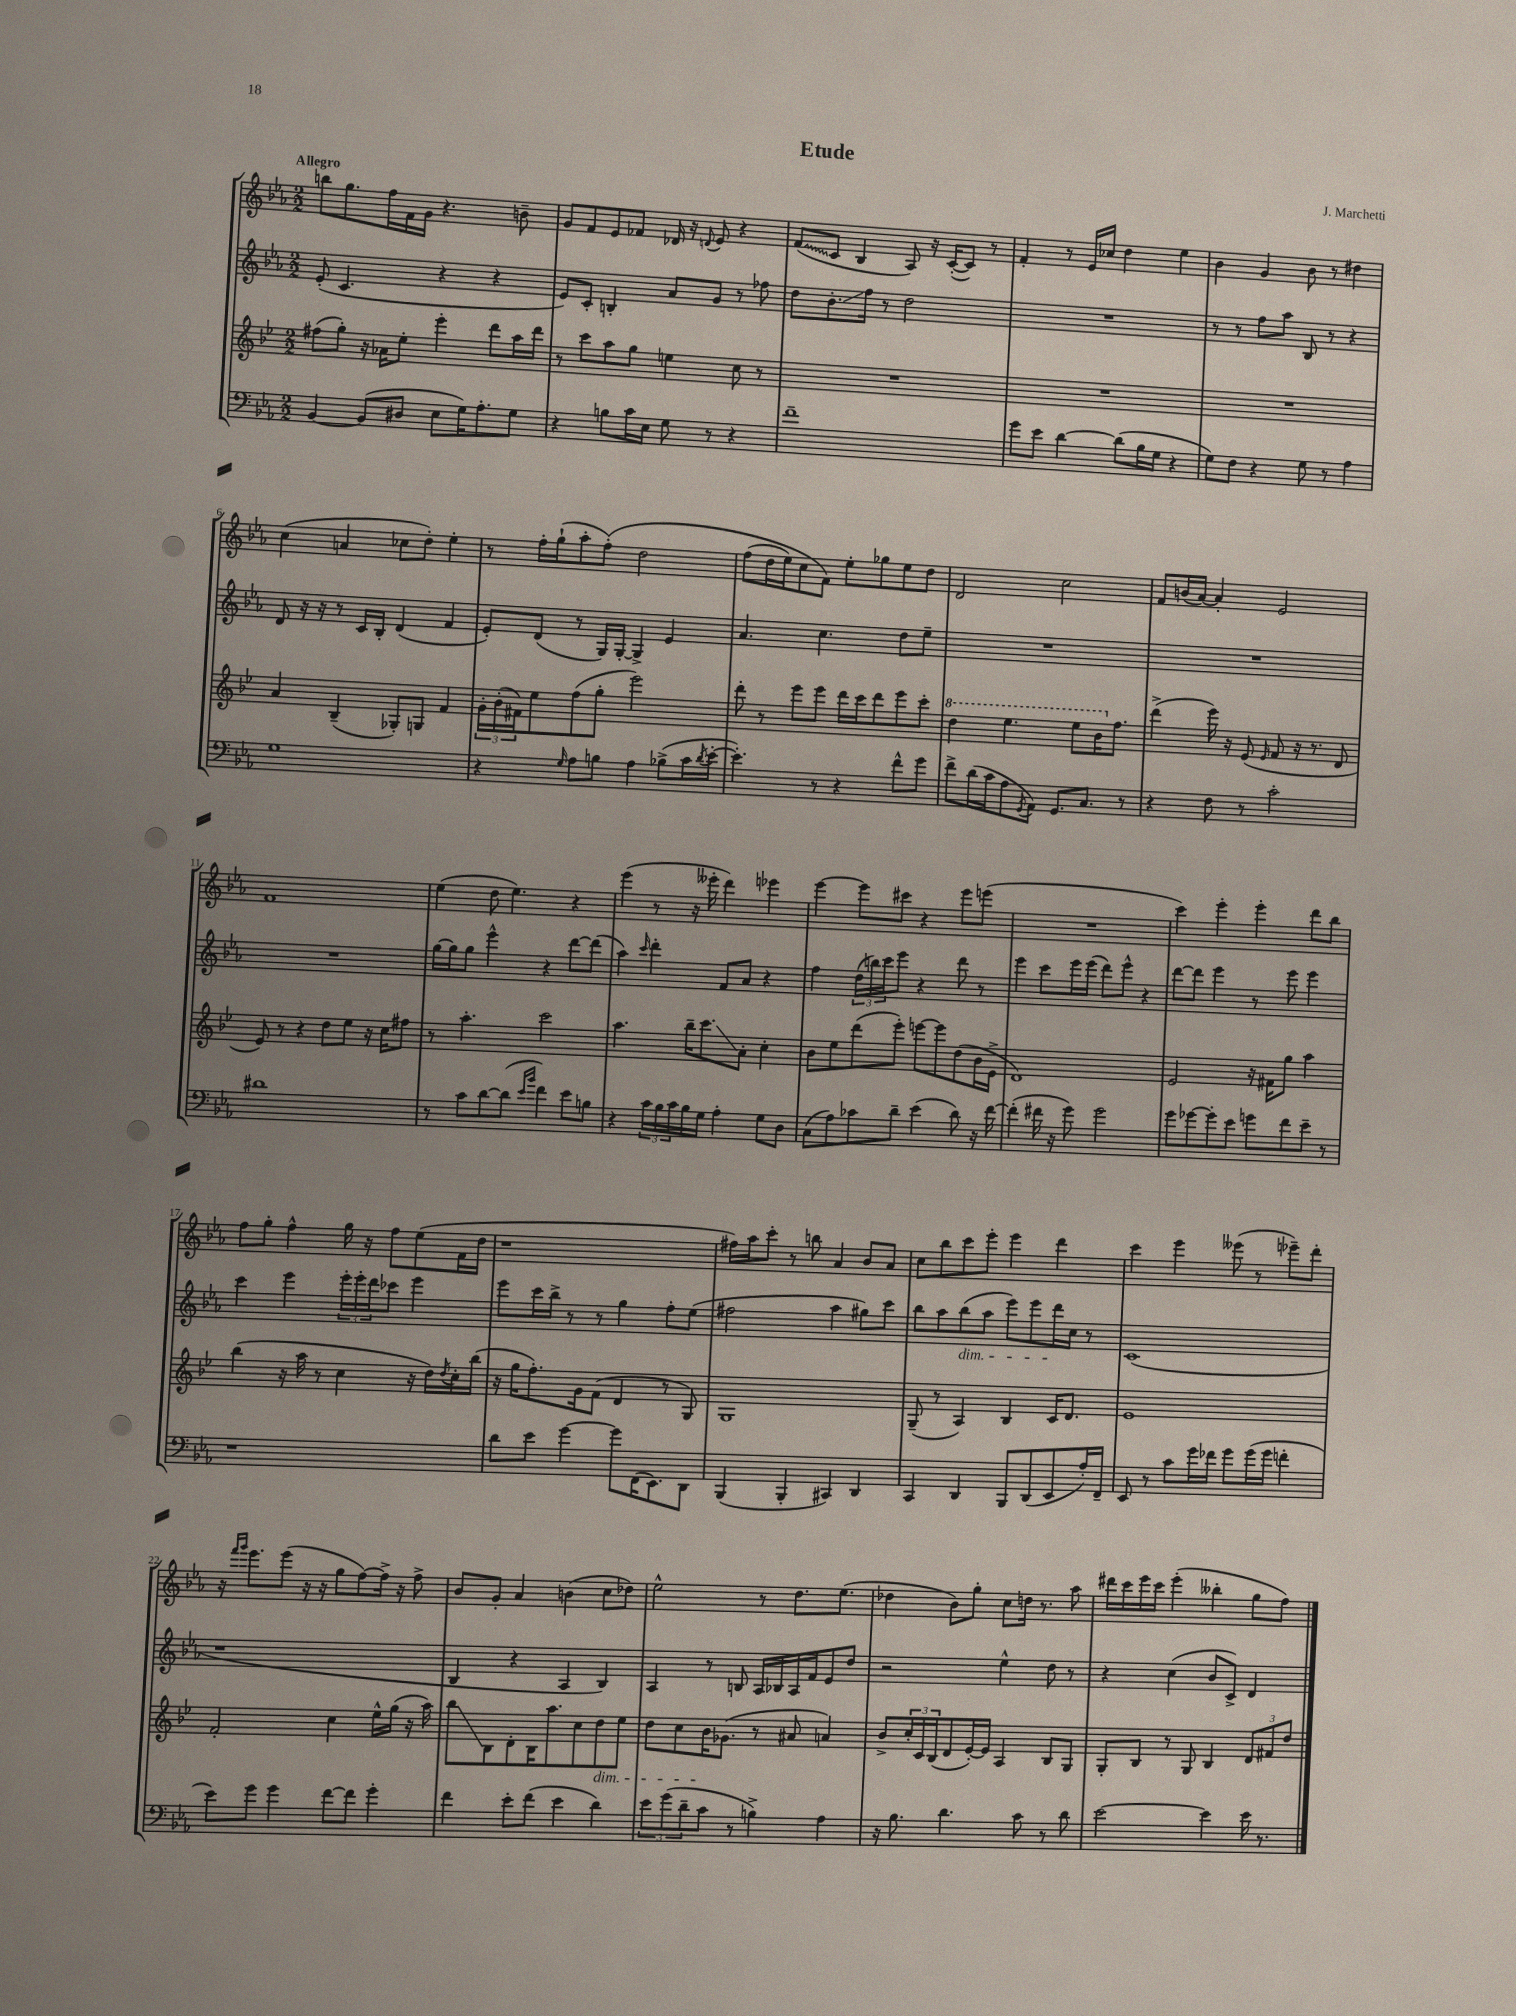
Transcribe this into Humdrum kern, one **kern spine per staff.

**kern	**kern	**kern	**kern
*staff4	*staff3	*staff2	*staff1
*clefF4	*clefG2	*clefG2	*clefG2
*k[b-e-a-]	*k[b-e-]	*k[b-e-a-]	*k[b-e-a-]
*M2/2	*M2/2	*M2/2	*M2/2
[4BB-/	(8ff#\L	(8e-'/	8bb\L
.	8gg'\J)	4.c/	8.gg\
(8BB-/]L	16r	.	.
.	16a-\LK	.	16ff\L
8D#/J	8ee-'\J	.	16f\
.	.	.	16g\JJ
8E-\L	4eee-'\	4r	4.r
16G\K)	.	.	.
8.A-'\	.	.	.
.	8ddd\L	4r	.
8G\J	16aa\L	.	8b~\
.	16ddd\JJ	.	.
=	=	=	=
4r	8r	8e-/L)	8g/L
.	8ccc\L	8c'/J	8f/
8B\L	8aa\	4B'/	8e-/
16c\L	8gg\J	.	8f-/J
16E-\JJ	.	.	.
8G\	4ee\	8a-/L	16d-/
.	.	.	16r
.	.	.	8qqd/
8r	.	8g/J	8e-/
4r	8cc\	8r	4r
.	8r	8ff-\	.
=	=	=	=
1f~	1r	8dd\L	(8f/L
.	.	8.b-'\	8c/J
.	.	.	4B-/
.	.	16ff\Jk	.
.	.	8r	.
.	.	2dd\	8A-/)
.	.	.	16r
.	.	.	([16c'/LK
.	.	.	8c/]J)
.	.	.	8r
=	=	=	=
8g\L	1r	1r	4f'/
8e-\J	.	.	.
[4d\	.	.	8r
.	.	.	16e-/LL
.	.	.	16cc-/JJ
(8d\]L	.	.	4dd\
16B-\L	.	.	.
16G\JJ	.	.	.
4r	.	.	4ee-\
=	=	=	=
8G\L)	1r	8r	4b-\
8F\J	.	8r	.
4r	.	8ff\L	4g/
.	.	8aa-\J	.
8G\	.	8B-/	8b-\
8r	.	8r	8r
4A-\	.	4r	4dd#\
=	=	=	=
1G	4a/	8d/	(4cc\
.	.	16r	.
.	.	16r	.
.	(4B-~/	8r	4a/
.	.	16c/LL	.
.	.	16B-'/JJ	.
.	8G-'/L)	(4d/	8cc-\L
.	8G/J	.	8dd'\J)
.	4f/	4f/	4ee-'\
=	=	=	=
4r	24g'\LL	8e-'/L)	8r
.	(24b-'\	.	.
.	24f#\J)	.	.
.	8ee-\	(8d/J	16ff'\LL
.	.	.	(16gg`\J
16qqG/	.	.	.
8A-\L	(8ff\	8r	8aa-'\
8B\J	8gg'\J	16G/LL)	&(8ff'\J)
.	.	[16G'/JJ	.
4A-\	2eee-\)	4G^/]	2dd\
(8B-^\L	.	4e-/	.
16c\L	.	.	.
8qd/	.	.	.
[16e-'\JJ	.	.	.
=	=	=	=
4.e-'\])	8ddd'\	4.a-/	(8ff\L
.	8r	.	16dd\L
.	.	.	16ee-\J)
.	8eee-\L	.	8cc\
8r	8eee-\J	4.cc\	8f\J&)
4r	16ddd\LL	.	8ee-'\L
.	16ccc\J	.	.
.	8ddd\	.	8gg-\
8f^^\L	8eee-\	8dd\L	8ee-\
8g\J	8ccc'\J	8ee-~\J	8dd\J
=	=	=	=
8f^\L	4ddd\	1r	2d/
(16d\L	.	.	.
16c\J	.	.	.
8A-\	4.eee-\	.	.
8qGG/	.	.	.
8AA-\J)	.	.	.
8.GG/L	.	.	2cc\
.	8eee-\L	.	.
8.C/J	.	.	.
.	16bb-\K	.	.
.	8.ff\J	.	.
8r	.	.	.
=	=	=	=
4r	(4ddd^\	1r	8f/L
.	.	.	(16b/L
.	.	.	[16a-/JJ)
8F\	16eee-\)	.	4a-'/]
.	16r	.	.
8r	(8e-/	.	.
.	16qqe-/	.	.
2c'\	8f/	.	2e-/
.	16r	.	.
.	8.r	.	.
.	8d/	.	.
=	=	=	=
1d#	8e-/)	1r	1f
.	8r	.	.
.	4r	.	.
.	8dd\L	.	.
.	8ee-\J	.	.
.	16r	.	.
.	16cc\LK	.	.
.	8ff#\J	.	.
=	=	=	=
8r	8r	[16gg\LL	(4ee-\
.	.	16gg\]J	.
8c\L	4.aa'\	8gg\J	.
[8d\	.	4eee-^^\	8dd\
(8d\]J	.	.	4.ee-\)
16qqe-/LL	.	.	.
16qqb-/JJ	.	.	.
4f\)	2ccc\	4r	.
8e-\L	.	[8ddd\L	4r
8B\J	.	(8ddd\]J	.
=	=	=	=
4r	4.aa\	4aa-\)	(4eee-\
.	.	16qqccc/	.
24c\LL	.	4ddd'\	8r
24B-\	.	.	.
24c\	.	.	.
16B-\	16bb-~\LK	.	16r
16G\JJ	8.ccc\	.	16eee--'\
4A-'\	.	8f/L	4ddd\)
.	8a'\J	8a-/J	.
8G\L	4cc'\	4r	4eee-\
8D\J	.	.	.
=	=	=	=
(8C\L	8b-\L	4ff\	[4eee-\
8A-\)	8ee-\	.	.
8c-\	(8ddd\	(24dd\LL	8eee-\]L
.	.	24bb\)	.
.	.	24ccc\J	.
8d~\J	8eee-'\J)	8eee-\J	8ccc#\J
(4e-\	[8eee\L	4r	4r
.	8eee\]	.	.
8d\)	(8dd\	8ddd\	8eee-\L
16r	16b-\L	8r	(8eee\J
[16f\	16e-^\JJ	.	.
=	=	=	=
(4f'\]	1d)	4eee-\	1r
16f#\	.	8ccc\L	.
16r	.	.	.
8g\)	.	16eee-\L	.
.	.	(16eee-\JJ	.
2g\	.	8ddd\L)	.
.	.	8eee-^^\J	.
.	.	4r	.
=	=	=	=
8g\L	2e-/	[8ddd\L	4ccc\)
[8g-\	.	8ddd\]J	.
8g-'\]	.	4eee-\	4eee-'\
8e-\J	.	.	.
8g\L	16r	8r	4eee-'\
.	16f#\LK	.	.
8f\	8gg\J	8eee-\	.
8e-~\J	4aa\	4eee-\	8ddd\L
8r	.	.	8bb-\J
=	=	=	=
1r	(4bb-\	4ccc\	8ff\L
.	.	.	8gg'\J
.	16r	4eee-\	4ff^^\
.	16aa\	.	.
.	8r	.	.
.	4cc\	24eee-'\LL	16gg\
.	.	24eee-'\	.
.	.	.	16r
.	.	24ddd\J	.
.	.	8ccc-\J	8ff\L
.	16r	4eee-\	(8ee-\
.	16dd\LL)	.	.
.	8qdd/	.	.
.	16cc'\	.	16f\L
.	(16bb-\JJ	.	16dd\JJ
=	=	=	=
8d\L	16r	8eee-\L	1r
.	16gg\LK	.	.
8e-\J	8.ff'\)	16ccc\L	.
.	.	16bb-^\JJ	.
[4g\	.	8r	.
.	16g\k	.	.
.	(8f\J	8r	.
8g\]L	4d/	4gg\	.
(16FF\K	.	.	.
8.EE-\)	.	.	.
.	8r	8ff'\L	.
8DD\J	8G/)	(8ee-\J	.
=	=	=	=
(4BBB-/	1G	2ff#\	16ff#\LL)
.	.	.	16aa-\J
.	.	.	8ccc'\J
4BBB-'/	.	.	8r
.	.	.	8bb\
4CC#/)	.	4aa-\	4a-/
4DD/	.	8gg#\L)	8b-/L
.	.	8ccc\J	8a-/J
=	=	=	=
4CC/	(8G~/	8bb-\L	8cc\L
.	8r	8aa-\	8bb-\
4DD/	4A/)	(8bb-\	8ccc\
.	.	8aa-\J	8eee-'\J
8BBB-/L	4B-/	8eee-\L)	4eee-\
(8DD/	.	8eee-\	.
8EE-/	16c/LK	16ddd\L	4ddd\
.	8.d/J	16cc\JJ	.
16A-'/L)	.	8r	.
16FF~/JJ	.	.	.
=	=	=	=
8EE-/	1e-	(1c	4ccc\
8r	.	.	.
8c\L	.	.	4eee-\
16g\L	.	.	.
16f-\JJ	.	.	.
8g\L	.	.	(8eee--\
(16g\L	.	.	8r
16g\JJ	.	.	.
4f'\	.	.	8eee-~\L)
.	.	.	8ddd'\J
=	=	=	=
8e-\L)	2f'/	1r	16r
.	.	.	16qqfff/LL
.	.	.	16qqggg/JJ
.	.	.	8.eee-\L
8g\J	.	.	.
4g\	.	.	(8eee-\J
.	.	.	16r
.	.	.	16r
[8f\L	4cc\	.	8gg\L
8f\]J	.	.	[8ff\)
4g'\	16ee-^^\LL	.	16ff^\]Jk
.	(16gg\JJ	.	16r
.	16r	.	8ff^\
.	16aa\)	.	.
=	=	=	=
4f\	8bb-\L	4B-/	8b-/L
.	8B-\	.	8g'/J
8e-'\L	8d'\	4r	4a-/
(8f\J	16B-\K	.	.
.	8.aa\	.	.
4e-\	.	4A-/	(4b\
.	8cc\	.	.
4d\)	8dd\	4B-/)	8cc\L
.	8ee-\J	.	8dd-\J)
=	=	=	=
12e-\L	8dd\L	4A-/	2ee-^^\
(12g\	.	.	.
.	8cc\	.	.
12d~\	.	.	.
8c\J	16b-\K	8r	.
.	(8.g-\J	.	.
8r	.	8B/	.
4B^\)	8r	16A-/LL	8r
.	.	16B-/	.
.	8a#/	16A-/	8.dd\L
.	.	16f/J	.
4A-\	4a/)	8e-/	.
.	.	.	(8.ee-\J
.	.	8dd/J	.
=	=	=	=
16r	8b-^/L	2r	4dd-\
8.B-\	.	.	.
.	24cc'/L	.	.
.	24c/	.	.
.	(24B-/J	.	.
4.d\	8d/	.	8b-\L)
.	[16e-'/L)	.	8gg'\J
.	16e-/]JJ	.	.
.	4A/	4ee-^^\	8cc\L
8c\	.	.	16dd\Jk
.	.	.	8.r
8r	8B-/L	8dd\	.
8d\	8G/J	8r	8aa-\
=	=	=	=
[2e-\	8G'/L	4r	16ddd#\LL
.	.	.	16ccc\
.	8B-/J	.	16eee-\
.	.	.	16ccc\JJ
.	8r	(4cc\	(4eee-'\
.	8G/	.	.
4e-\]	4B-/	8b-/L	4bb--'\
.	.	8c^/J)	.
16e-\	12d/L	4d/	8gg\L
8.r	.	.	.
.	12f#/	.	.
.	.	.	8ff\J)
.	12dd/J	.	.
==	==	==	==
*-	*-	*-	*-
